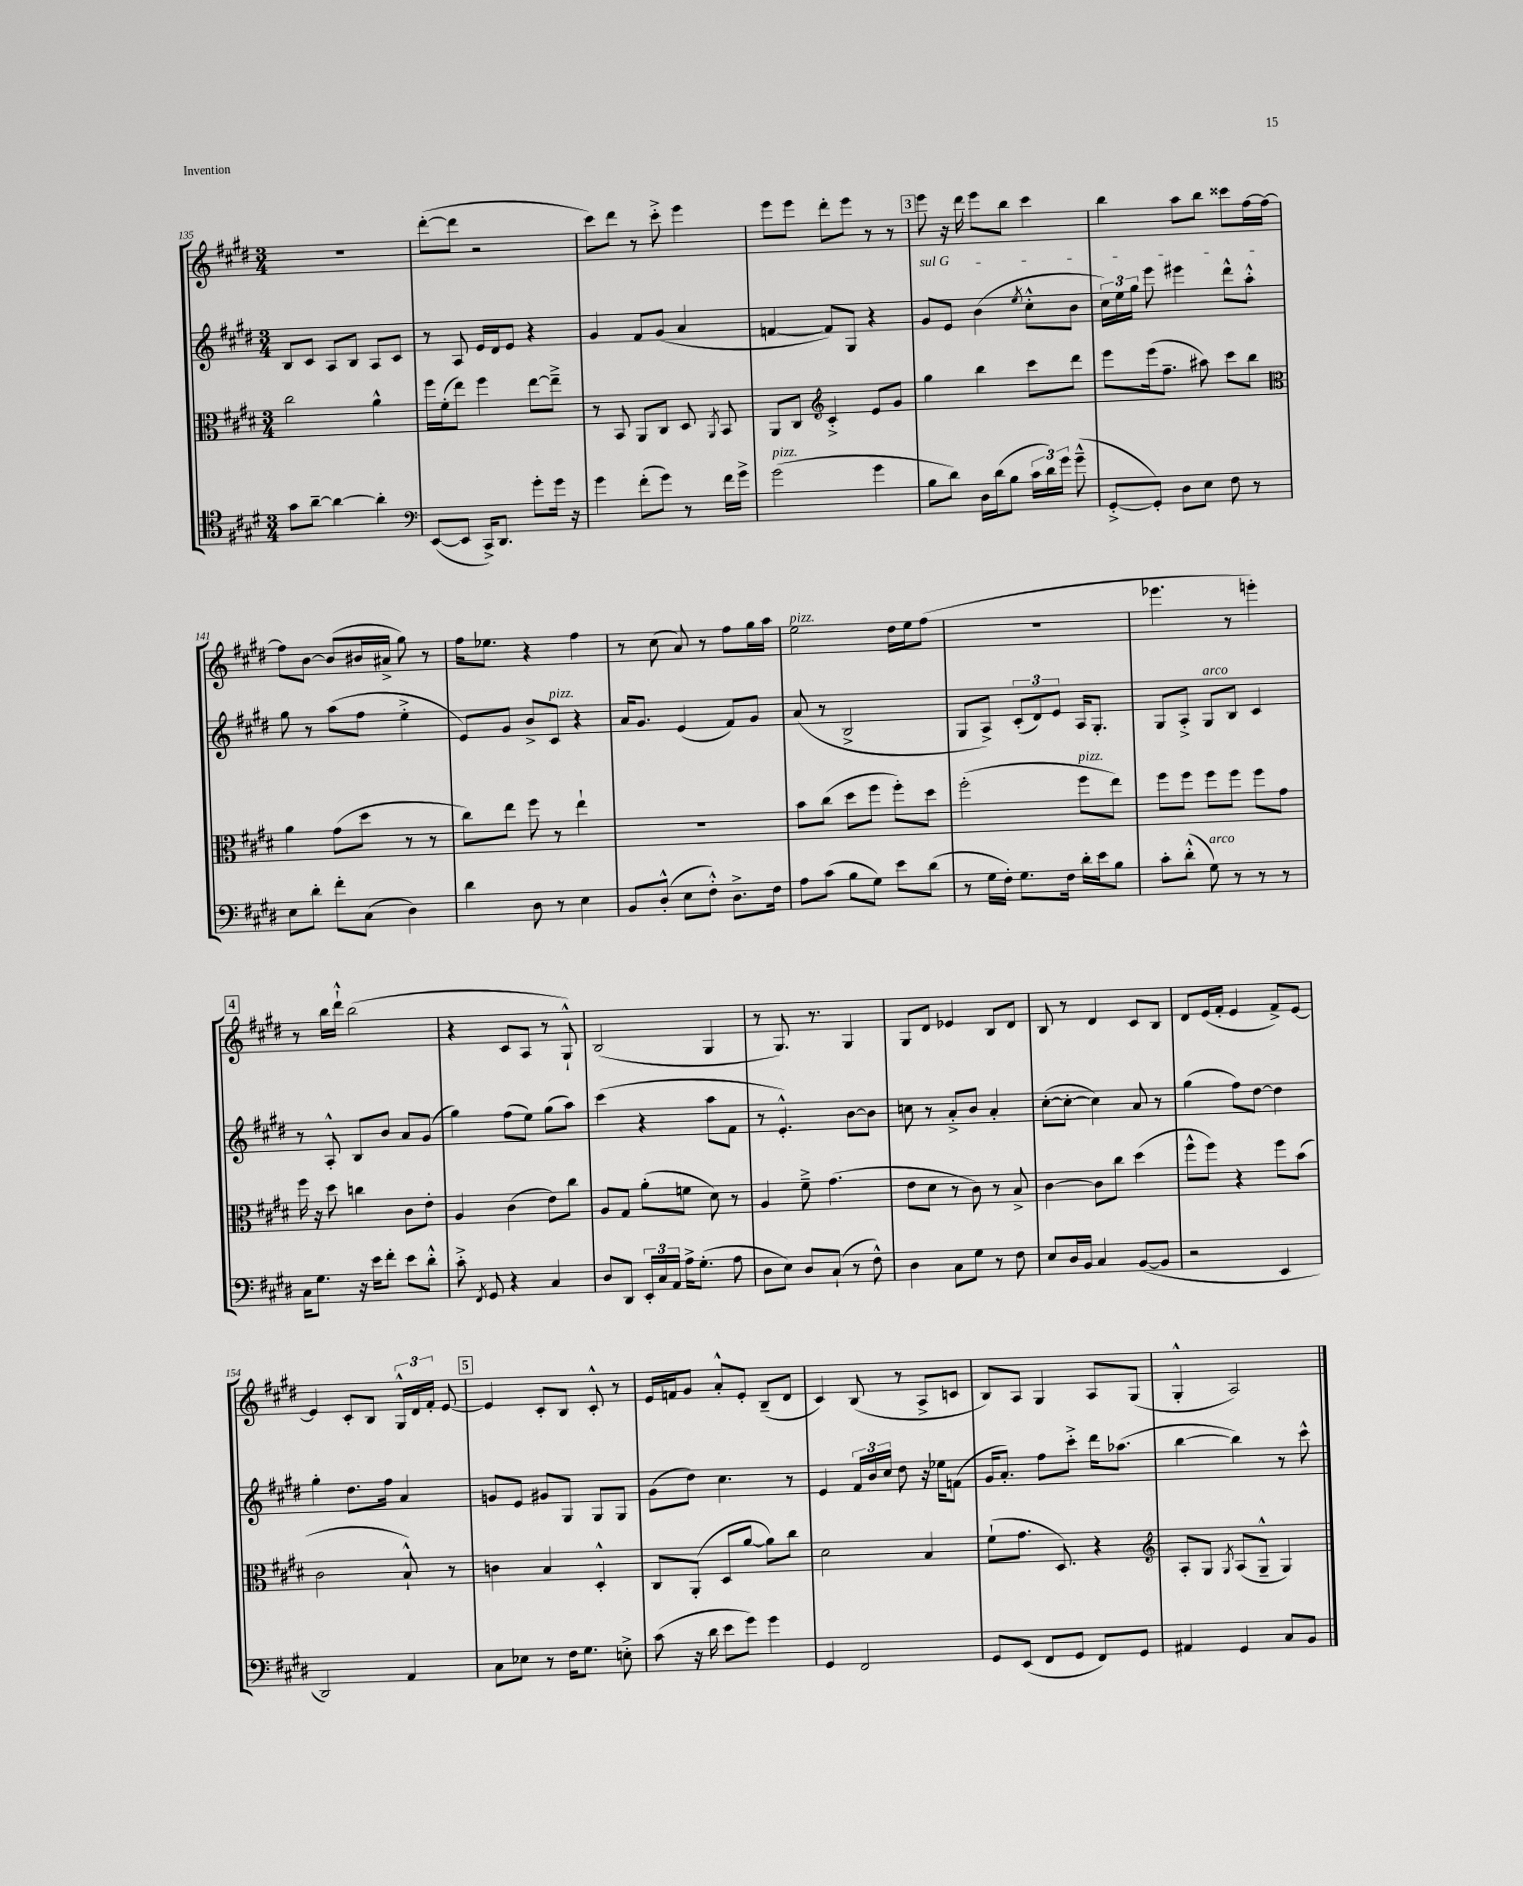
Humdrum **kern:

**kern	**kern	**kern	**kern
*staff4	*staff3	*staff2	*staff1
*clefC4	*clefC3	*clefG2	*clefG2
*k[f#c#g#d#]	*k[f#c#g#d#]	*k[f#c#g#d#]	*k[f#c#g#d#]
*M3/4	*M3/4	*M3/4	*M3/4
8g#\L	2cc#\	8B/L	2.r
[8a~\J	.	8c#/J	.
4a\_	.	8A/L	.
.	.	8B/J	.
4a'\]	4a^^\	8A/L	.
.	.	8c#/J	.
=	=	=	=
*clefF4	*	*	*
([8EE/L	16ff#\LL	8r	([8ddd#'\L
.	(16f#'\J	.	.
8EE/]J	8ee\J)	8A/	8ddd#\]J
16CC#^/LK)	4ff#\	16e/LL	2r
8.DD#/J	.	16d#/J	.
.	.	8e/J	.
8g#'\L	[8ee\L	4r	.
16g#\Jk	8ee~^\]J	.	.
16r	.	.	.
=	=	=	=
4g#\	8r	4g#/	8ccc#\L)
.	8BB/	.	8ddd#\J
(8f#'\L	8AA/L	8f#/L	8r
8g#\J)	8C#/J	(8g#/J	8ccc#'^\
8r	8D#/	4a/	4eee\
.	8qAA/	.	.
16f#\LL	8BB/	.	.
16g#^\JJ	.	.	.
=	=	=	=
(2g#\	8AA/L	[4f/	8eee\L
.	8C#/J	.	8eee\J
*	*clefG2	*	*
.	4c#'^/	8f/]L)	8ddd#'\L
.	.	8G#/J	8eee\J
4g#\	8e/L	4r	8r
.	8g#/J	.	8r
=	=	=	=
8B\L	4gg#\	8g#/L	8eee\
8d#\J)	.	8e/J	16r
.	.	.	16ddd#\
16D#\LL	4bb\	(4b\	8eee\L
(16d#\J	.	.	.
8B\J	.	.	8bb\J
.	.	8qee/	.
24c#\LL	8ccc#\L	8cc#'^^\L	4ccc#\
24d#\)	.	.	.
24g#\JJ	.	.	.
(8g#~^^\	8ddd#\J	8b\J	.
=	=	=	=
[8GG#'^/L	8eee\L	24cc#\LL)	4bb\
.	.	24ee\	.
.	.	24gg#\JJ	.
8GG#'/]J)	(16eee\k	8eee\	.
.	8.ff#~\J	.	.
8D#\L	.	4eee#\	8aa\L
8E\J	8aa#\)	.	8bb\J
8F#\	8ccc#\L	8ddd#^^\L	8ccc##\L
8r	8bb\J	8aa'^^\J	[16ff#\L
.	.	.	16ff#\_JJ
=	=	=	=
*	*clefC3	*	*
8E\L	4a\	8gg#\	8ff#\]L
8d#'\J	.	8r	[8b\J
8f#'\L	(8g#\L	(8aa\L	(8b/]L
(8C#\J	8dd#\J	8ff#\J	16b#/L
.	.	.	16a#^/JJ
4D#\)	8r	4ee'^\	8gg#\)
.	8r	.	8r
=	=	=	=
4d#\	8cc#\L)	8e/L)	16ff#\LK
.	.	.	8.ee-\J
.	8ee\J	8g#/J	.
8D#\	8ff#\	8b^/L	4r
8r	8r	8c#/J	.
4E\	4ee`\	4r	4ff#\
=	=	=	=
8BB/L	2.r	16a/LK	8r
.	.	8.g#/J	.
(8D#'^^/J	.	.	(8cc#\
8E\L	.	(4e/	8a/)
8F#'^^\J)	.	.	8r
8.D#^\L	.	8f#/L)	8ff#\L
.	.	8g#/J	16gg#\L
16F#\Jk	.	.	16aa\JJ
=	=	=	=
8A\L	8b\L	(8a/	2ee\
(8c#\J	(8cc#\J	8r	.
8B\L	8dd#\L	2B^/	.
8G#\J)	8ff#\J	.	.
8e\L	8ff#'\L)	.	16dd#\LL
.	.	.	16ee\J
(8d#\J	8dd#\J	.	(8ff#\J
=	=	=	=
8r	(2ff#'\	8G#/L	2.r
16G#\LL	.	8A^/J)	.
16F#'\JJ)	.	.	.
8.G#\L	.	(12c#'/L	.
.	.	12d#/)	.
.	.	12e/J	.
16F#\Jk	.	.	.
16d#'\LL	8ff#\L	16A/LK	.
16e\J	.	8.G#'/J	.
8B\J	8ee\J)	.	.
=	=	=	=
8c#'\L	8ff#\L	8G#/L	4.eee-\
(8d#'^^\J	8ff#\J	8A'^/J	.
8G#\)	8ff#\L	8G#/L	.
8r	8ff#\J	8B/J	8r
8r	8ff#\L	4c#/	4eee'\)
8r	8g#\J	.	.
=	=	=	=
16C#\LK	16ff#\	8r	8r
8.G#\J	16r	.	.
.	8dd#\	8A'^^/	16bb\LL
.	.	.	16ddd#`^^\JJ
16r	4cc\	8B/L	(2bb\
16e\LK	.	.	.
8f#'\J	.	8b/J	.
8e\L	8c#\L	8a/L	.
8d#'^^\J	8e'\J	(8g#/J	.
=	=	=	=
8c#'^\	4A/	4gg#\)	4r
8qFF#/	.	.	.
8GG#/	.	.	.
4r	(4c#\	(8ff#\L	8c#/L
.	.	8ee\J)	8A/J
4C#/	8e\L)	(8gg#\L	8r
.	8cc#\J	8aa\J)	8G#`^^/)
=	=	=	=
8D#/L	8A/L	(4ccc#\	(2B/
8DD#/J	8G#/J	.	.
24EE'/LL	(8a'\L	4r	.
24C#/	.	.	.
24AA/JJ	.	.	.
16A^\LK	8f\J	.	.
(8.G#'\J	.	.	.
.	8d#\)	8aa\L	4G#/
8A\	8r	8f#\J	.
=	=	=	=
8D#\L	4A/	8r	8r
8E\J)	.	4.e'^^/)	8.G#/)
8D#/L	8f#~^\	.	.
.	.	.	8.r
(8C#`/J	(4.g#\	.	.
8r	.	[8b\L	4G#/
8F#^^\)	.	8b\]J	.
=	=	=	=
4D#\	8e\L	8cc\	8G#/L
.	8d#\J	8r	8d#/J
8C#\L	8r	8a'^/L	4e-/
8G#\J	8c#\)	8b/J	.
8r	8r	4a'/	8B/L
8F#\	8B^/	.	8d#/J
=	=	=	=
8E/L	[4c#\	([8cc#'\L	8B/
16D#/L	.	8cc#'\_J	8r
16BB/JJ	.	.	.
4C#/	8c#\]L	4cc#\])	4d#/
.	8cc#\J	.	.
([8BB/L	(4dd#\	8a/	8c#/L
8BB/]J	.	8r	8B/J
=	=	=	=
2r	8ff#^^\L	(4gg#\	8d#/L
.	8ff#\J)	.	(16e/L
.	.	.	16f#'/JJ
.	4r	8ff#\L)	4e/
.	.	[8dd#\J	.
4EE/	8ff#\L	4dd#\]	8f#^/L)
.	(8b\J	.	[8e/J
=	=	=	=
2DD#/)	2c#\	4gg#'\	4e/]
.	.	8.dd#\L	8c#'/L
.	.	.	8B/J
.	.	16ff#\Jk	.
4AA/	8B`^^/)	4a/	24G#^^/LL
.	.	.	24d#/
.	.	.	24f#'/JJ
.	8r	.	[8e/
=	=	=	=
8C#\L	4c\	8g/L	4e/]
8E-\J	.	8e/J	.
8r	4B/	8g#/L	8c#'/L
16F#\LK	.	8G#/J	8B/J
8.G#\J	.	.	.
.	4D#'^^/	8G#/L	8c#'^^/
8E'^\	.	8G#/J	8r
=	=	=	=
(8c#\	8C#/L	(8g#\L	16e/LL
.	.	.	16f/J
16r	(8AA'/J	8dd#\J)	8g#/J
16d#\	.	.	.
8e\L	8D#/L	4.cc#\	8a'^^/L
8g#\J)	[8a/J	.	8e'/J
4g#\	8a\]L)	.	(8B~/L
.	8cc#\J	8r	8d#/J
=	=	=	=
4GG#/	2d#\	4e/	4c#/)
2FF#/	.	24f#/LL	(8B/
.	.	24b/	.
.	.	24cc#/JJ	.
.	.	8dd#\	8r
.	4B/	16r	8A^/L
.	.	16ee-\LK	.
.	.	(8f\J	8c/J
=	=	=	=
8GG#/L	(8f#`\L	16g#/LK	8B/L)
.	.	8.a'/J)	.
(8EE/J	8.g#\J	.	8A/J
8FF#/L	.	8ff#\L	4G#/
.	8.D#/)	.	.
8GG#/J	.	8ccc#'^\J	.
8FF#/L)	4r	16ddd#\LK	8A/L
.	.	(8.aa-\J	.
8GG#/J	.	.	(8G#/J
=	=	=	=
*	*clefG2	*	*
4AA#/	8A'/L	[4bb\	4G#'^^/
.	8G#/J	.	.
.	8qG#/	.	.
4GG#/	(8A/L	4bb\])	2A/)
.	8G#~^^/J	.	.
8C#/L	4G#/)	8r	.
8BB/J	.	8ccc#^^\	.
==	==	==	==
*-	*-	*-	*-
